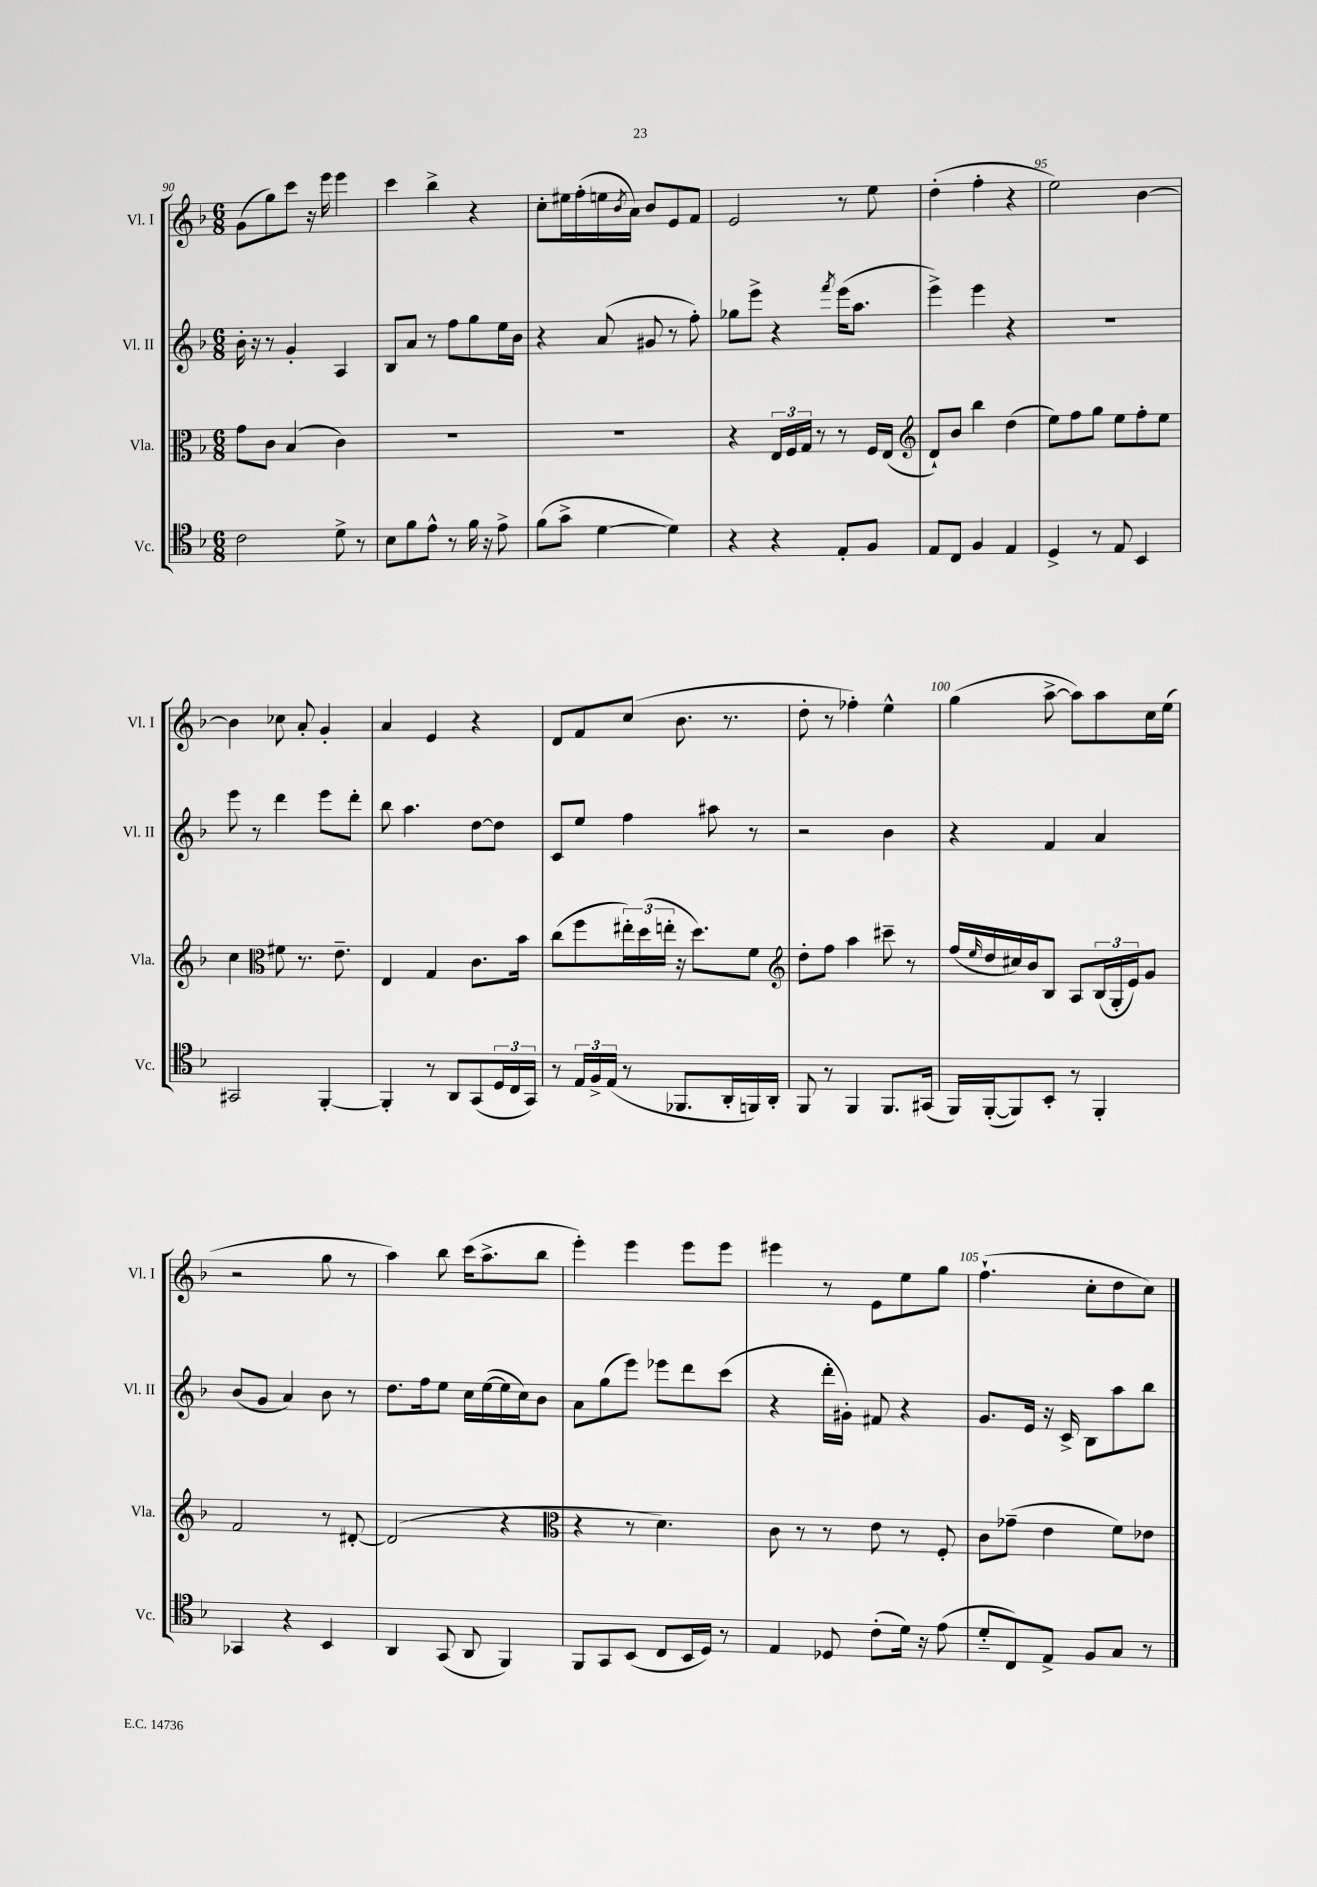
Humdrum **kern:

**kern	**kern	**kern	**kern
*staff4	*staff3	*staff2	*staff1
*clefC4	*clefC3	*clefG2	*clefG2
*k[b-]	*k[b-]	*k[b-]	*k[b-]
*M6/8	*M6/8	*M6/8	*M6/8
2c	8g	16b-'	(8g
.	.	16r	.
.	8c	8r	8gg)
.	(4B-	4g'	8ccc
.	.	.	16r
.	.	.	16eee
8d^	4c)	4A	4eee
8r	.	.	.
=	=	=	=
8B-	2.r	8B-	4ccc
8f	.	8a	.
8e^^	.	8r	4bb-^
8r	.	8ff	.
16f	.	8gg	4r
16r	.	.	.
8e^	.	16ee	.
.	.	16b-	.
=	=	=	=
(8f	2.r	4r	8cc'
8g^	.	.	16ee#
.	.	.	(16ff'
[4d	.	(8a	16ee
.	.	.	8qb-
.	.	.	16a)
.	.	8g#	8b-
4d])	.	8r	8e
.	.	8ff')	8f
=	=	=	=
4r	4r	8gg-	2e
.	.	8eee^	.
4r	24E	4r	.
.	24F	.	.
.	24G	.	.
.	8r	.	.
.	.	8qfff	.
8E'	8r	(16eee	8r
.	.	8.aa	.
8F	16F	.	8ee
.	(16E	.	.
=	=	=	=
*	*clefG2	*	*
8E	8d`)	4eee^)	(4dd'
8C	8b-	.	.
4F	4bb-	4eee	4ff'
4E	(4dd	4r	4r
=	=	=	=
4D^	8ee)	2.r	2ee)
.	8ff	.	.
8r	8gg	.	.
8E	8ee	.	.
4BB-	8ff'	.	[4b-
.	8ee	.	.
=	=	=	=
2GG#	4cc	8eee	4b-]
.	.	8r	.
*	*clefC3	*	*
.	8f#	4ddd	8cc-
.	8.r	.	8a'
[4FF'	.	8eee	4g'
.	8.e~	.	.
.	.	8ddd'	.
=	=	=	=
4FF']	4E	8bb-	4a
.	.	4.aa	.
8r	4G	.	4e
8AA	.	.	.
(8GG	8.c	[8dd	4r
24D	.	8dd]	.
24C	.	.	.
.	16b-	.	.
24GG)	.	.	.
=	=	=	=
8r	(8cc	8c	8d
24E	8ff	8ee	8f
24F^	.	.	.
(24E	.	.	.
8r	24ee#')	4ff	(8cc
.	(24dd	.	.
.	24ee'	.	.
8.FF-	16r	.	8.b-
.	8.dd)	.	.
.	.	8aa#	.
16AA'	.	.	8.r
16FF)	8f	8r	.
16AA'	.	.	.
=	=	=	=
*	*clefG2	*	*
8FF	8dd'	2r	8dd'
8r	8ff	.	8r
4FF	4aa	.	4ff-')
8.FF	8ccc#~	4b-	4ee^^
.	8r	.	.
(16GG#	.	.	.
=	=	=	=
16FF)	(16ff	4r	(4gg
.	16qqee	.	.
([16FF'	16dd	.	.
8FF])	16cc#)	.	.
.	16b-	.	.
8BB-'	8B-	4f	[8aa^
8r	8A	.	8aa])
4FF'	(24B-	4a	8aa
.	24G'	.	.
.	24e)	.	.
.	8g	.	16cc
.	.	.	(16ee
=	=	=	=
4GG-	2f	(8b-	2r
.	.	8g	.
4r	.	4a)	.
4BB-	8r	8b-	8gg
.	[8d#'	8r	8r
=	=	=	=
4AA	(2d#]	8.dd	4aa)
.	.	16ff	.
(8GG	.	8ee	8bb-
8AA	.	16cc	(16ccc
.	.	([16ee	8.aa^
4FF)	4r	16ee]	.
.	.	16cc)	.
.	.	8b-	8bb-
=	=	=	=
*	*clefC3	*	*
8FF	4r	8a	4eee')
8GG	.	(8gg	.
(8BB-	8r	8eee)	4eee
8C	4.d)	8eee-	.
16BB-	.	8ddd	8eee
16D)	.	.	.
8r	.	(8ccc	8eee
=	=	=	=
4E	8c	4r	4eee#
.	8r	.	.
8D-	8r	16ddd'	8r
.	.	16g#')	.
(8c'	8e	8f#	8e
16d)	8r	4r	8ee
16r	.	.	.
(8e	8F'	.	8gg
=	=	=	=
8d'~	8c	8.g	(4.ff`
8C)	(8g-~	.	.
.	.	16e	.
8E^	4e	16r	.
.	.	16c^	.
8F	.	8B-	8cc'
8G	8f)	8aa	8dd
8r	8e-	8bb-	8cc)
==	==	==	==
*-	*-	*-	*-
